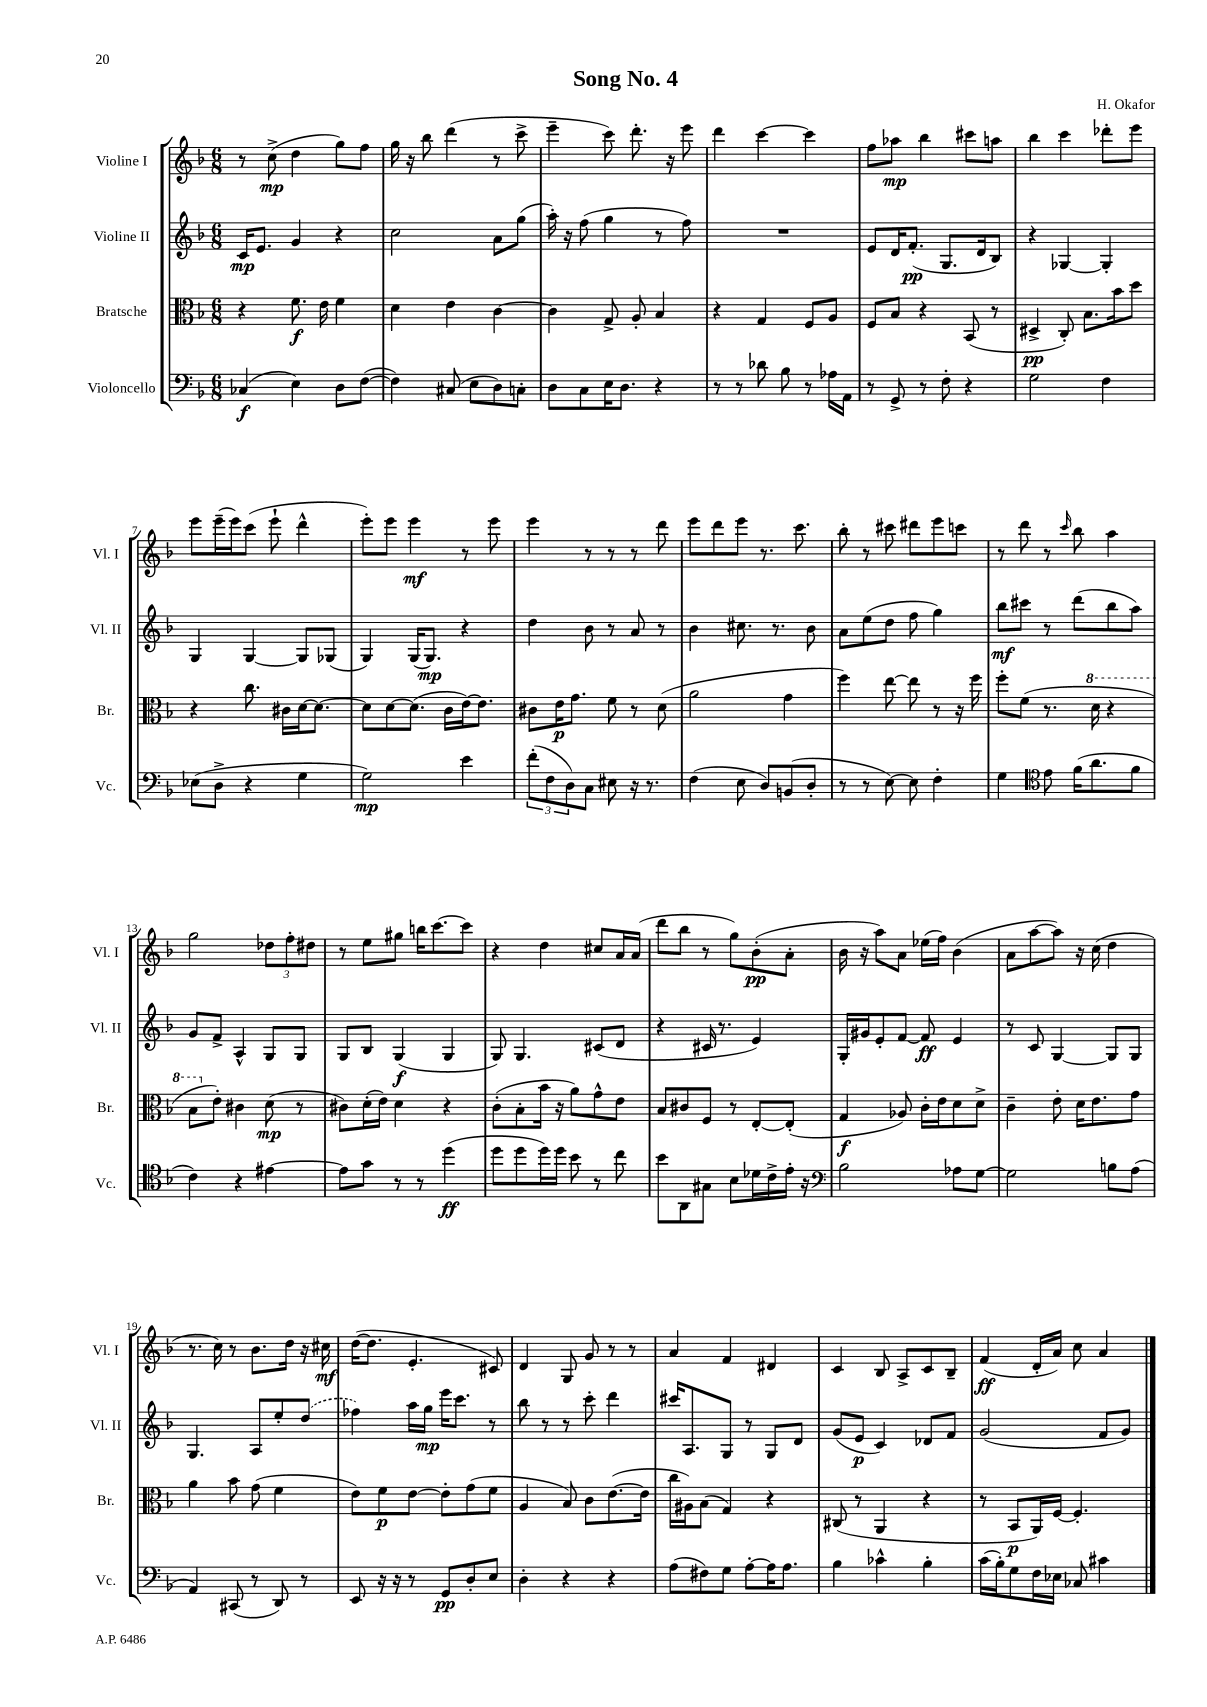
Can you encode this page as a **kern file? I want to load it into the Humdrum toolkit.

**kern	**kern	**kern	**kern
*staff4	*staff3	*staff2	*staff1
*clefF4	*clefC3	*clefG2	*clefG2
*k[b-]	*k[b-]	*k[b-]	*k[b-]
*M6/8	*M6/8	*M6/8	*M6/8
(4C-/	4r	16c/LK	8r
.	.	8.e/J	.
.	.	.	(8cc^\
4E\)	8.f\	4g/	4dd\
.	16e\	.	.
8D\L	4f\	4r	8gg\L)
([8F\J	.	.	8ff\J
=	=	=	=
4F\])	4d\	2cc\	16gg\
.	.	.	16r
.	.	.	8bb-\
(8C#/	4e\	.	(4ddd\
8E\L	.	.	.
8D\)	[4c\	8a\L	8r
8C'\J	.	(8gg\J	8ccc^\
=	=	=	=
8D\L	4c\]	16aa'\)	4eee~\
.	.	16r	.
8C\	.	(8ff\	.
16E\K	8G^/	4gg\	8ccc\)
8.D\J	.	.	.
.	8A'/	.	8.ddd'\
4r	4B-/	8r	.
.	.	.	16r
.	.	8ff\)	8eee\
=	=	=	=
8r	4r	2.r	4ddd\
8r	.	.	.
8d-\	4G/	.	[4ccc\
8B-\	.	.	.
8r	8F/L	.	4ccc\]
16A-\LL	8A/J	.	.
16AA\JJ	.	.	.
=	=	=	=
8r	8F/L	8e/L	8ff\L
8GG^/	8B-/J	16d/K	8aa-\J
.	.	(8.f'/J	.
8r	4r	.	4bb-\
8F'\	.	8.G/L	.
4r	(8BB-/	.	8ccc#\L
.	.	16d/k	.
.	8r	8B-/J)	8aa\J
=	=	=	=
2G\	4D#^/	4r	4bb-\
.	8C'/)	[4G-/	4ccc\
.	8.B-\L	.	.
4F\	.	4G-'/]	8ddd-'\L
.	16b-\k	.	.
.	8dd\J	.	8eee\J
=	=	=	=
(8E-\L	4r	4G/	8eee\L
8D^\J	.	.	(16eee~\L
.	.	.	16eee\J)
4r	8.cc\	[4G/	(8ccc\J
.	.	.	8eee`\
.	16c#\LL	.	.
4G\	[16d\J	8G/]L	4ddd^^\
.	8.d\_J	.	.
.	.	(8G-/J	.
=	=	=	=
2G\)	8d\]L	4G/)	8eee'\L)
.	[8d\	.	8eee\J
.	(8.d\]J	(16G/LK	4eee\
.	.	8.G/J)	.
.	16c\LL	.	.
4e\	[16e\J)	4r	8r
.	8.e\]J	.	.
.	.	.	8eee\
=	=	=	=
(12f'\L	8c#\L	4dd\	4eee\
12F\	.	.	.
.	16e\K	.	.
12D\)	.	.	.
.	8.g\J	.	.
8C\J	.	8b-\	8r
8E#\	8f\	8r	8r
16r	8r	8a/	8r
8.r	.	.	.
.	(8d\	8r	8ddd\
=	=	=	=
(4F\	2a\	4b-\	8eee\L
.	.	.	8ddd\
8E\	.	8.cc#\	8eee\J
8D/L)	.	.	8.r
.	.	8.r	.
(8BB/	4g\	.	.
.	.	.	8.ccc\
8D'/J	.	8b-\	.
=	=	=	=
8r	4ff\)	8a\L	8bb-'\
8r	.	(8ee\	8r
[8E\)	[8ee\	8dd\J	8ccc#\
8E\]	8ee\]	8ff\	8ddd#\L
4F'\	8r	4gg\)	8eee\
.	16r	.	8ccc\J
.	16ff\	.	.
=	=	=	=
4G\	8ff'\L	8bb-\L	8r
.	(8f\J	8ccc#\J	8ddd\
*clefC4	*	*	*
8e\	8.r	8r	8r
.	.	.	16qqccc/
(16f\LK	.	(8ddd\L	8bb-\
8.a\	16dd\	.	.
.	4r	8bb-\	4aa\
8f\J	.	8aa\J)	.
=	=	=	=
4c\)	8b-\L	8g/L	2gg\
.	8e'\J)	8f^/J	.
4r	4c#\	4A^^/	.
[4e#\	(8d\	8G/L	12dd-\L
.	.	.	12ff'\
.	8r	8G/J	.
.	.	.	12dd#\J
=	=	=	=
8e#\]L	8c#\L)	8G/L	8r
8g\J	(16d'\L	8B-/J	8ee\L
.	16e\JJ)	.	.
8r	4d\	(4G/	8gg#\J
8r	.	.	16bb\LK
.	.	.	[8.ccc\
(4dd\	4r	4G/	.
.	.	.	8ccc\]J
=	=	=	=
8dd\L	(8c'\L	8G/)	4r
8dd\	8B-'\	4.G/	.
16dd\L)	16b-\Jk	.	4dd\
16dd\JJ	16r	.	.
8b-\	8a\L)	.	.
8r	8g^^\	(8c#/L	8cc#/L
8cc\	8e\J	8d/J	16a/L
.	.	.	(16a/JJ
=	=	=	=
8b-\L	8B-/L	4r	8ddd\L
8AA\	8c#/	.	8bb-\J
8G#\J	8F/J	16c#/	8r
.	.	8.r	.
8B-\L	8r	.	8gg\L)
16d-\L	[8E'/L	4e/)	(8b-'\
16c^\	.	.	.
16e'\JJ	(8E'/]J	.	8a'\J
16r	.	.	.
=	=	=	=
*clefF4	*	*	*
2B-\	4G/	16G'/LL	16b-\
.	.	16g#/J	16r
.	.	8e'/	8aa\L)
.	8A-/)	[8f/J	8a\J
.	16c'\LL	8f/]	(16ee-\LL
.	16e\J	.	16ff\JJ)
8A-\L	8d\	4e/	(4b-\
[8G\J	8d^\J	.	.
=	=	=	=
2G\]	4c~\	8r	8a\L
.	.	8c/	[8aa\
.	8e'\	[4G/	8aa\]J)
.	16d\LK	.	16r
.	8.e\	.	(16cc\
8B\L	.	8G/]L	4dd\
(8A\J	8g\J	8G/J	.
=	=	=	=
4AA/)	4a\	4.G/	8.r
.	.	.	16cc\)
(8CC#/	8b-\	.	8r
8r	(8g\	8A/L	8.b-\L
8DD/)	4f\	8ee'/	.
.	.	.	16dd\Jk
8r	.	(8dd/J	16r
.	.	.	16cc#\
=	=	=	=
8EE/	8e\L)	4ff-\)	([16dd\LK
.	.	.	8.dd\]J
16r	8f\	.	.
16r	.	.	.
8r	[8e\J	16aa\LL	4.e'/
.	.	16gg\JJ	.
8GG/L	8e'\]L	16eee\LK	.
.	.	8.ccc\J	.
8D'/	(8g\	.	.
8E/J	8f\J	8r	8c#/)
=	=	=	=
4D'\	4A/	8bb-\	4d/
.	.	8r	.
4r	8B-/)	8r	8G/
.	8c\L	8ccc'\	8g/
4r	([8.e\	4ddd\	8r
.	.	.	8r
.	16e\]Jk	.	.
=	=	=	=
(8A\L	16cc\LL	16ccc#/LK	4a/
.	16A#\J)	8.A/	.
8F#\)	(8B-\J	.	.
8G\J	4G/)	8G/J	4f/
[8A'\L	.	8r	.
16A\]K	4r	8G/L	4d#/
8.A\J	.	.	.
.	.	8d/J	.
=	=	=	=
4B-\	(8C#/	(8g/L	4c/
.	8r	8e/J	.
4c-^^\	4AA/	4c/)	8B-/
.	.	.	8A^/L
4B-'\	4r	8d-/L	8c/
.	.	8f/J	8B-~/J
=	=	=	=
(16c\LL	8r	(2g/	(4f/
16B-'\J)	.	.	.
8G\	8BB-/L	.	.
16F\L	16AA/L)	.	16d'/LL
16E-\JJ	[16F/JJ	.	16a/JJ)
8C-/	4.F'/]	.	8cc\
4c#\	.	8f/L	4a/
.	.	8g/J)	.
==	==	==	==
*-	*-	*-	*-
